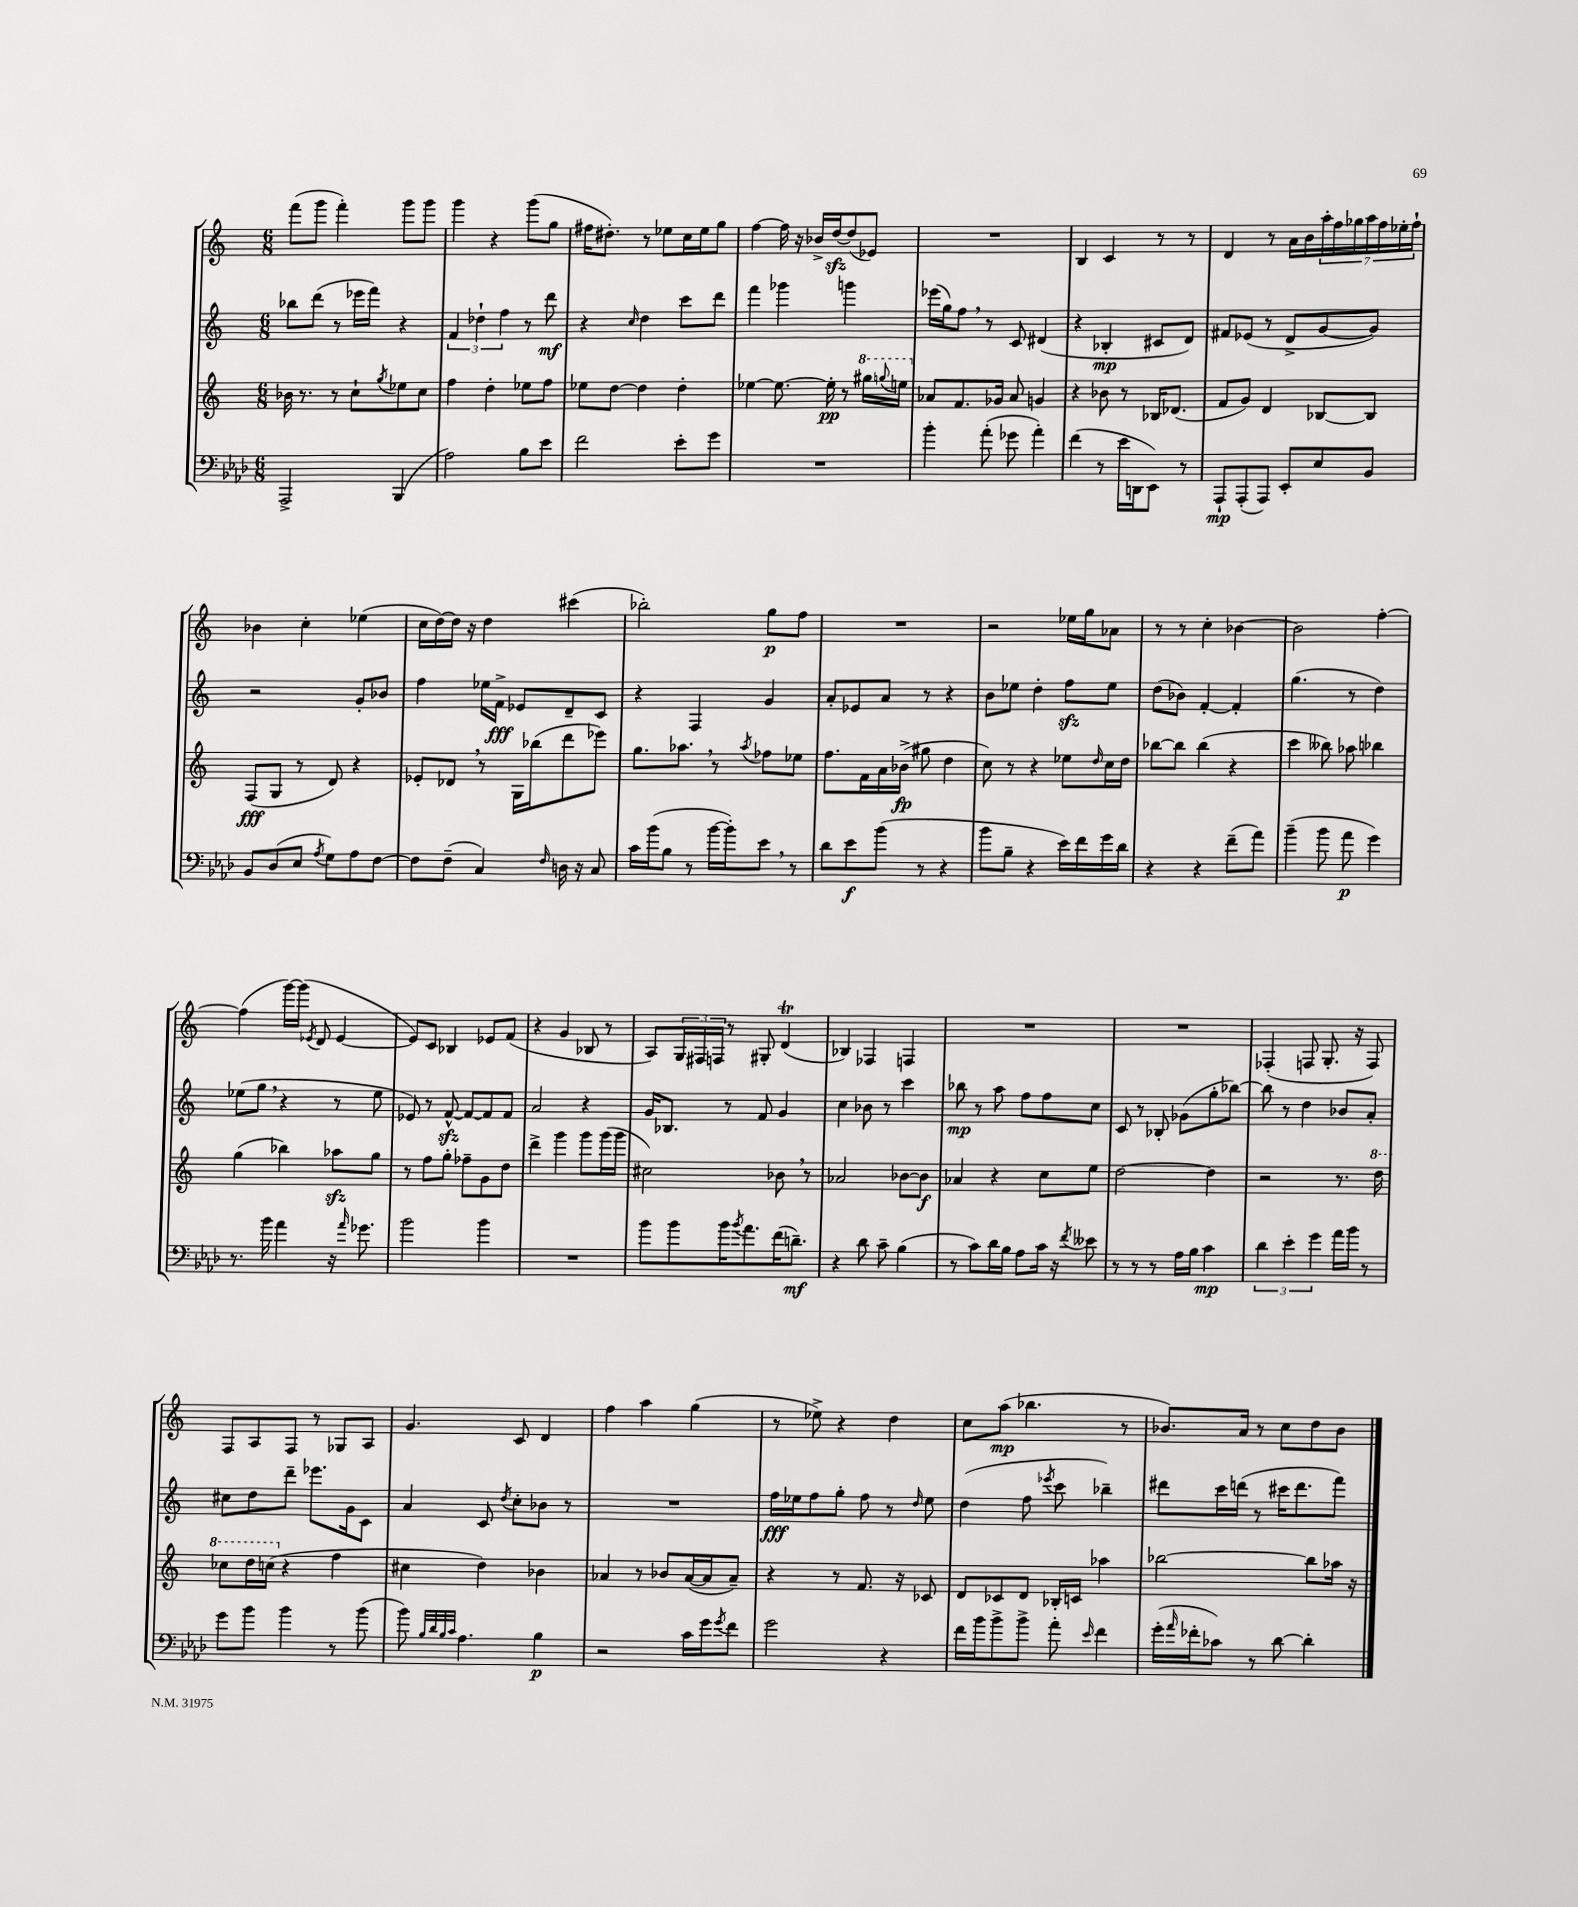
<<
\new StaffGroup <<
\new Staff = "s0" {
    \clef treble \key c \major \numericTimeSignature \time 6/8
    f'''8( g'''8 f'''4-.) g'''8 g'''8 |
    g'''4 r4 g'''8( g''8 |
    fis''16 dis''8.-.) r8 ees''8 c''16 ees''16 g''8 |
    f''4~ f''16 r16 bes'16-> d''16~\sfz d''8( ees'8) |
    R2. |
    b4 c'4 r8 r8 |
    d'4 r8 a'16 b'16 \tuplet 7/4 { a''16-. f''16 ges''16 a''16 f''16 ees''16-. f''16-! } |
    bes'4 c''4-. ees''4( |
    c''16 d''16~) d''16 r16 d''4 cis'''4( |
    bes''2-.) g''8\p f''8 |
    R2. |
    r2 ees''16 g''16 aes'8 |
    r8 r8 c''4-. bes'4~ |
    bes'2 f''4~-. |
    f''4( g'''16~) g'''16( \acciaccatura { ees'8 } d'8 ees'4~ |
    ees'8) c'8 bes4 ees'8 f'8( |
    r4 g'4 bes8 r8 |
    a8) \tuplet 3/2 { g16 fis16 f16 } r8 gis8-. d'4\trill( |
    bes4) fes4 f4 |
    R2. |
    R2. |
    fes4-.( f8 g8.-. r16 f8) |
    f8 a8 f8 r8 ges8 a8 |
    g'4. c'8 d'4 |
    f''4 a''4 g''4( |
    r8 ees''8->) r4 d''4 |
    c''8 a''8\mp( bes''4. r8 |
    bes'8.) a'16 r8 c''8 d''8 bes'8 \bar "|." |
}
\new Staff = "s1" {
    \clef treble \key c \major \numericTimeSignature \time 6/8
    bes''8 d'''8( r8 ees'''16 f'''16) r4 |
    \tuplet 3/2 { f'4 des''4-! f''4 } r8 d'''8\mf |
    r4 \grace { c''16 } d''4 c'''8 d'''8 |
    f'''4 ges'''4 g'''4 |
    ees'''16( g''16) f''8 \breathe r8 c'8 dis'4( |
    r4 bes4-.\mp cis'8 d'8) |
    fis'8 ees'8( r8 d'8-> g'8~ g'8) |
    r2 g'8-. bes'8 |
    f''4 ees''16 f'16->\fff ees'8 d'8-- c'8 |
    r4 f4 g'4 |
    a'8-. ees'8 a'8 r8 r4 |
    b'8 ees''8 d''4-. f''8\sfz ees''8 |
    d''8( bes'8) f'4~-. f'4-. |
    g''4.( r8 d''4) |
    ees''8( g''8 \breathe r4 r8 ees''8 |
    ees'8) r8 f'8~-^\sfz f'8~ f'8 f'8 |
    a'2 r4 |
    g'16 bes8. r8 f'8 g'4 |
    c''4 bes'8 r8 c'''4 |
    bes''8\mp r8 a''8 f''8 f''8 c''8 |
    c'8 r8 bes8-. ges'8( g''8-. bes''8~) |
    bes''8 r8 d''4 bes'8 a'8-. |
    cis''8 d''8 d'''8-- ees'''8. g'16 c'8 |
    a'4 c'8 \acciaccatura { d''8 } c''8-. bes'8 r8 |
    R2. |
    f''16\fff ees''16 f''8 g''8-. f''8 r8 \grace { d''16 } ees''8 |
    d''4( f''8 \acciaccatura { ees'''8 } c'''8 bes''4--) |
    dis'''8 c'''16 d'''16( r8 cis'''16 d'''8. f'''8) \bar "|." |
}
\new Staff = "s2" {
    \clef treble \key c \major \numericTimeSignature \time 6/8
    bes'16 r8. r8 c''8-! \acciaccatura { g''8 } ees''8 c''8 |
    f''4 d''4-. ees''8 f''8 |
    ees''8 d''8~ d''4 d''4-. |
    ees''4~ ees''8.~ ees''16-.\pp r8 \ottava #1 gis'''16 \appoggiatura { g'''8 } e'''!16 \ottava #0 |
    aes'8 f'8. ges'16 aes'8 g'4 |
    r4 bes'8 r8 bes16 des'8.( |
    f'8 g'8) d'4 bes8~ bes8 |
    f8\fff( g8 r8 d'8) r4 |
    ees'8-. des'8 \breathe r8 g16 bes''16( d'''8 ees'''8) |
    g''8. aes''8. \breathe r8 \acciaccatura { aes''8 } fes''8 ees''8 |
    f''8. f'16 a'16 bes'16->\fp( gis''8 d''4 |
    c''8) r8 r4 ees''8 \grace { d''16 } c''16 d''16 |
    bes''8~ bes''8 bes''4( r4 |
    c'''4 beses''8) aes''8 bes''4 |
    g''4( bes''4) aes''8\sfz g''8 |
    r8 f''8 g''8-. fes''8-- g'8 d''8 |
    d'''4-> g'''4 g'''8 g'''16( g'''16 |
    cis''2) bes'8 \breathe r8 |
    aes'2 bes'8~ bes'8\f |
    aes'4 r4 c''8 e''8 |
    d''2~ d''4 |
    r2 r8. \ottava #1 d'''16 |
    ces'''8 d'''16 c'''16( \ottava #0 r4 f''4 |
    cis''4 d''4) bes'4 |
    aes'4 r8 bes'8 aes'16~( aes'16 aes'8--) |
    r4 r8 f'8. r16 ces'8 |
    d'8 ces'8 d'8 bes16-. c'16 aes''4 |
    bes''2~ bes''8 aes''16 r16 \bar "|." |
}
\new Staff = "s3" {
    \clef bass \key aes \major \numericTimeSignature \time 6/8
    aes,,2-> bes,,4( |
    aes2) bes8 ees'8 |
    f'2 ees'8-. g'8 |
    R2. |
    bes'4-. aes'8-.( ges'8 aes'4-.) |
    f'4( r8 ees'16 d,16 ees,8) r8 |
    aes,,8-!\mp aes,,8-.( aes,,8) ees,8-. ees8 bes,8 |
    bes,8 des8( ees8 \acciaccatura { aes8 } g8) aes8 f8~ |
    f8 f8--( c4) \grace { f16 } d16 r16 c8 |
    c'16 bes'16( bes8 r8 bes'16~ bes'16-.) ees'8 \breathe r8 |
    des'8 ees'8\f bes'8( r8 r4 |
    bes'8 bes8-- r4 ees'16) f'16 g'16 des'16 |
    r4 r4 f'8--( aes'8) |
    bes'4--( bes'8 aes'8\p g'4) |
    r8. bes'16 aes'4 r16 \grace { aes'16 } ges'8. |
    bes'2 bes'4 |
    R2. |
    bes'8 bes'8 bes'16 \acciaccatura { bes'8 } aes'8. f'16( d'8.--\mf) |
    r4 des'8 c'8-- bes4( |
    r8 c'8) des'16 bes16 aes8 c'16 r16 \acciaccatura { f'8 } eeses'8 |
    r8 r8 r8 aes16 bes16 c'4\mp |
    \tuplet 3/2 { des'4 ees'4-. g'4 } aes'16 bes'16 r8 |
    g'8 bes'8 bes'4 r8 bes'8( |
    bes'8) \grace { bes32 des'32 bes32 c'32 } aes4. bes4\p |
    r2 c'16 g'16 \acciaccatura { g'8 } f'8 |
    g'2 r4 |
    f'16 bes'16 bes'8-> bes'8-> aes'8-. \grace { ees'16 } f'4 |
    g'16-.( \grace { aes'16 } fes'16-. ces'8) r8 des'8~ des'4-. \bar "|." |
}
>>
>>
\layout { \context { \Score \remove "Bar_number_engraver" } }
